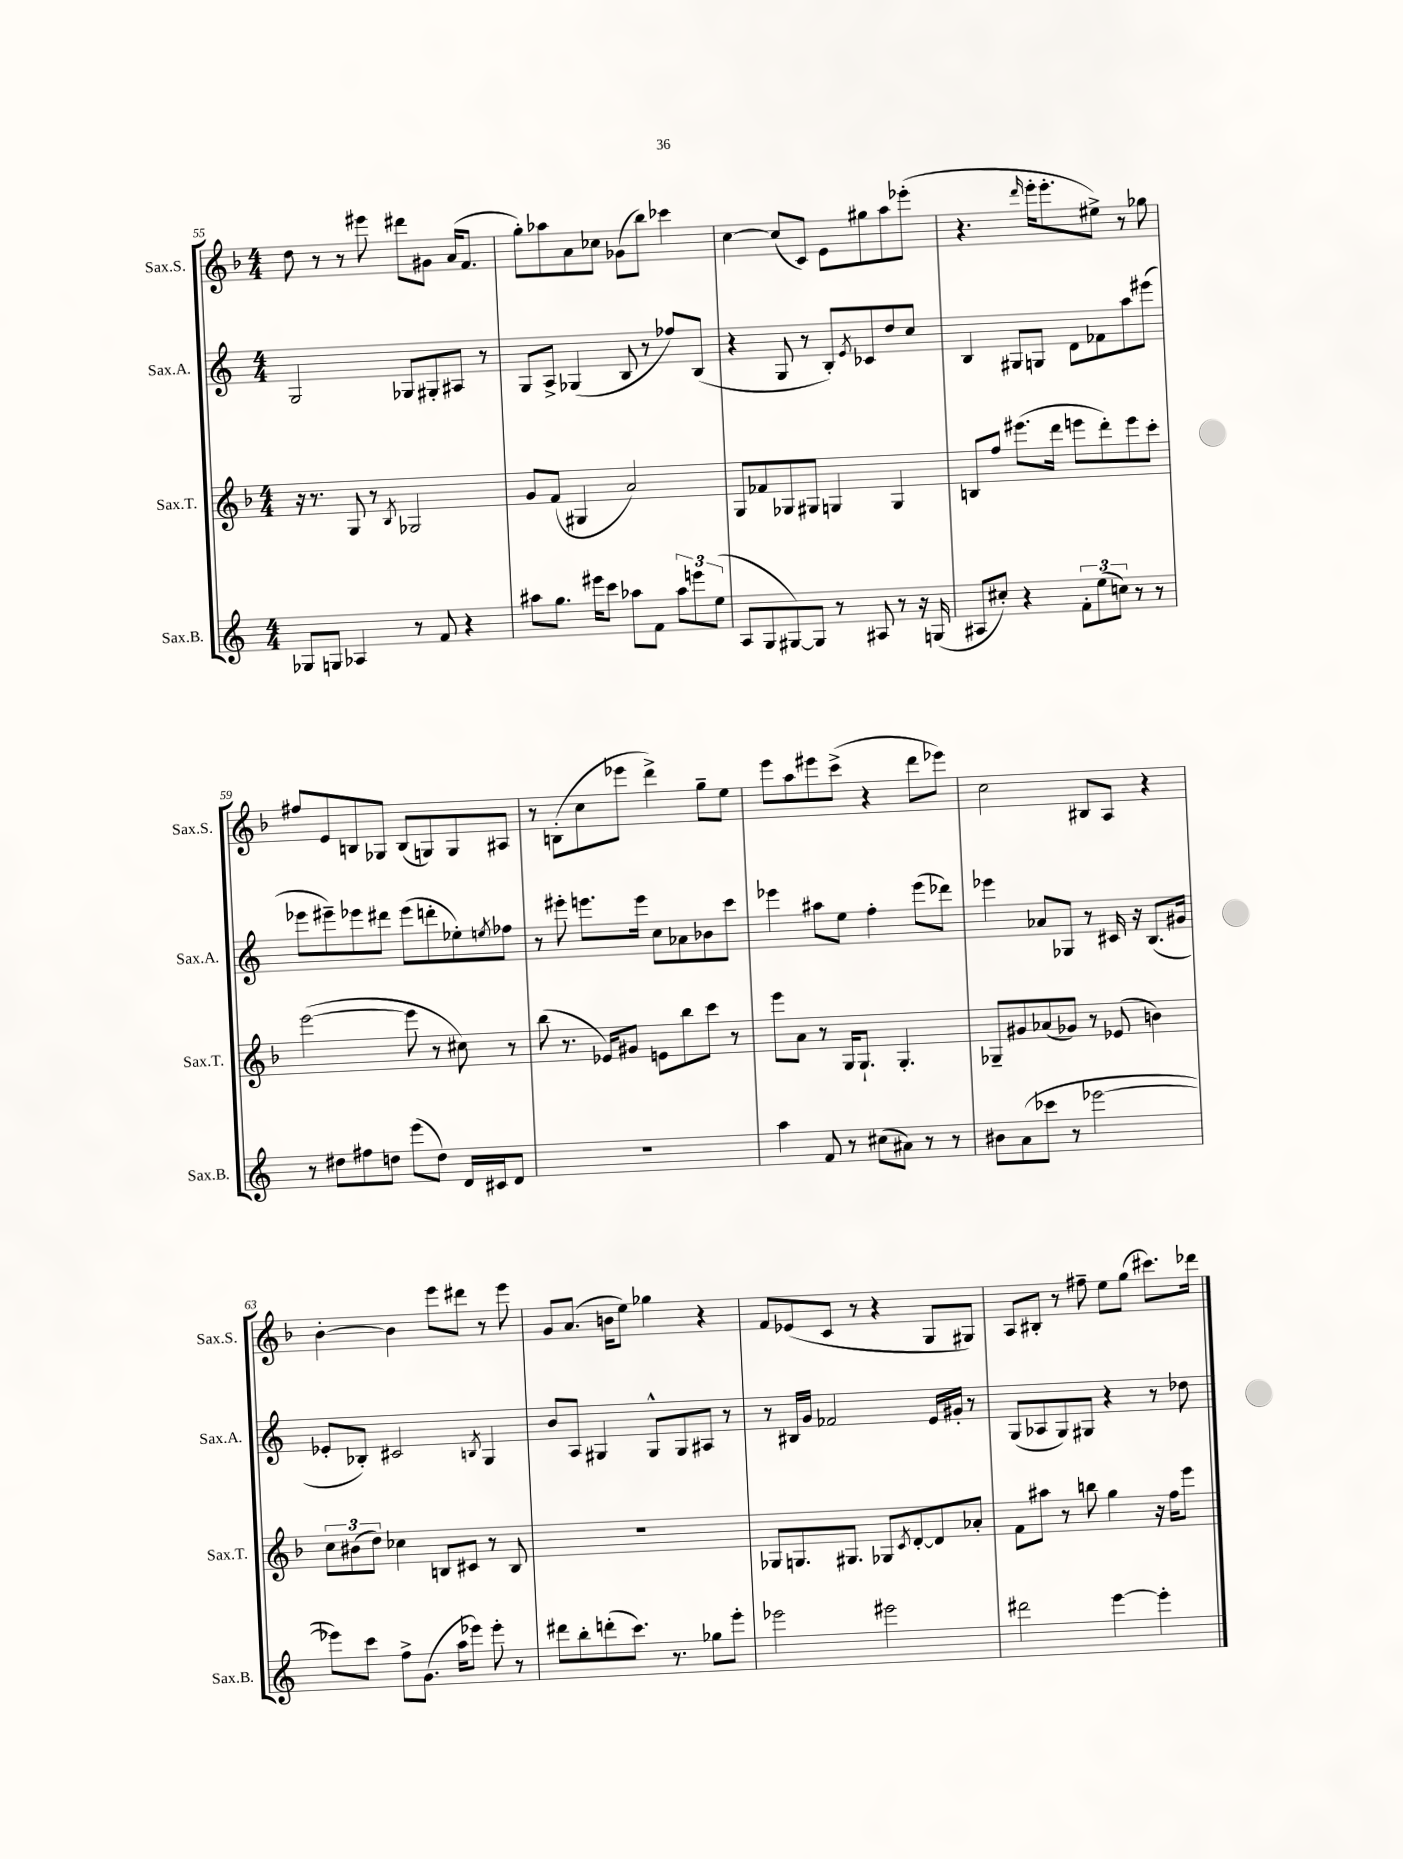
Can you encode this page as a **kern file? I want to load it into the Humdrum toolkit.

**kern	**kern	**kern	**kern
*part4	*part3	*part2	*part1
*staff4	*staff3	*staff2	*staff1
*I"Sax.B.	*I"Sax.T.	*I"Sax.A.	*I"Sax.S.
*I'Sax.B.	*I'Sax.T.	*I'Sax.A.	*I'Sax.S.
*clefG2	*clefG2	*clefG2	*clefG2
*k[]	*k[b-]	*k[]	*k[b-]
*M4/4	*M4/4	*M4/4	*M4/4
=55	=55	=55	=55
8G-X/L	16r	2G/	8dd\
.	8.r	.	.
8Gn/J	.	.	8r
4A-X/	8G/	.	8r
.	8r	.	8eee#X\
.	8qB-/	.	.
8r	2G-X/	8G-X/L	8ddd#X\L
8f/	.	8G#X'/	8g#X\J
4r	.	8A#X/J	(16a/KL
.	.	.	8.f/J
.	.	8r	.
=56	=56	=56	=56
8aa#X\L	8g/L	8G/L	8gg'\L)
8.gg\J	(8f/J	8A^/J	8aa-X\
.	4G#X/	(4G-X/	8a\
16eee#X\KL	.	.	.
8ccc\J	.	.	8cc-X\J
8aa-X\L	2a/)	8B/	(8g-X\L
8f\J	.	8r	8bb-\J)
12aa-\L	.	8ff-X/L)	4ccc-X\
12eeen\	.	.	.
.	.	(8B/J	.
(12ee\J	.	.	.
=57	=57	=57	=57
8A/L	8G/L	4r	[4cc\
8G/	8f-X/	.	.
[8G#X/)	8G-X/	8G/	(8cc/L]
8G#/J]	8G#X/J	8r	8c/J)
8r	4Gn/	8B'/L)	8e\L
.	.	8qe/	.
8A#X/	.	8c-X/	8gg#X\
8r	4G/	8dd/	8aa\
16r	.	8cc/J	(8eee-X'\J
(16Gn/	.	.	.
=58	=58	=58	=58
8A#X/L	8Bn/L	4B/	4.r
8cc#X'/J)	8ff/J	.	.
4r	(8.eee#X\L	8G#X/L	.
.	.	.	16qqddd/
.	.	8Gn/J	16eee'\KL
.	16ddd\Jk	.	8.eee'\
12f'\L	8eeen\L	8d\L	.
(12ee\	.	.	.
.	8ddd'\)	8f-X\	8ee#X^\J)
12ccn\J)	.	.	.
8r	8eee\	8aa\	8r
8r	8ccc'\J	(8eee#X\J	8gg-X\
!!LO:LB:g=z
=59	=59	=59	=59
8r	([2eee\	8eee-X\L	8ff#X/L
8dd#X\L	.	8eee#X~\)	8e/
8ff#X\	.	8eee-X\	8Bn/
8ddn\J	.	8ddd#X\J	8G-X/J
(8eee\L	8eee\]	(8eee-\L	(8B/L
8dd\J)	8r	8dddn'\	8Gn/)
16d/LL	8cc#X\)	8ee-X'\)	8G/
16c#X/J	.	.	.
.	.	8qeen/	.
8d/J	8r	8ff-X\J	8A#X/J
=60	=60	=60	=60
1r	(8bb-\	8r	8r
.	8.r	8eee#X'\	(8Bn'\L
.	.	8.eeen\L	8cc\
.	16e-X/KL)	.	.
.	8g#X/J	.	8eee-X\J
.	.	16eee\Jk	.
.	8en\L	8cc\L	4ddd^\)
.	8bb-\	8a-X\	.
.	8ccc\J	8b-X\	8gg~\L
.	8r	8ccc\J	8ee\J
=61	=61	=61	=61
4aa\	8eee\L	4eee-X\	8eee\L
.	8a\J	.	8aa\
8f/	8r	8aa#X\L	8eee#X\
8r	16G/KL	8ee\J	(8ccc^\J
.	8.G`/J	.	.
(8cc#X\L	.	4ff'\	4r
8a#X\J)	4.G'/	.	.
8r	.	(8eee-\L	8ddd\L
8r	.	8ddd-X\J)	8eee-X\J)
=62	=62	=62	=62
8b#X\L	8G-X~/L	4eee-X\	2cc\
(8a\	8g#X/	.	.
8ccc-X\J	(8a-X/	8a-X/L	.
8r	8g-X/J)	8G-X/J	.
[2eee-X\	8r	8r	8B#X/L
.	(8e-X/	16c#X/	8A/J
.	.	16r	.
.	4bn\)	(8.B/L	4r
.	.	16g#X/Jk	.
!!LO:LB:g=z
=63	=63	=63	=63
8eee-X\L])	12cc\L	8e-X'/L	[4b-'\
.	(12b#X\	.	.
8ccc\J	.	8B-X'/J)	.
.	12dd\J)	.	.
8ff^\L	4cc-X\	2c#X/	4b-\]
(8.g\J	.	.	.
.	8Bn/L	.	8eee\L
16aa\KL	.	.	.
8eee-X\J)	8c#X/J	.	8ddd#X\J
.	.	8qBn/	.
8eee-'\	8r	4G/	8r
8r	8B/	.	8eee\
=64	=64	=64	=64
8ddd#X\L	1r	8b/L	8g/L
8bb'\	.	8A/J	(8.a/J
(8dddn'\	.	4G#X/	.
.	.	.	16bn\KL
8.ccc\J)	.	.	8ee\J)
.	.	8G#^^/L	4gg-X\
8.r	.	.	.
.	.	8G#/	.
8gg-X\L	.	8A#X/J	4r
8eee'\J	.	8r	.
=65	=65	=65	=65
2eee-X\	8G-X/L	8r	8f/L
.	8.Gn/	16B#X/LL	(8e-X/
.	.	16g/JJ	.
.	.	2f-X/	8c/J
.	8.G#X/J	.	.
.	.	.	8r
2eee#X\	8G-X/L	.	4r
.	8qc/	.	.
.	[8d'/	.	.
.	8d/]	16e/LL	8G/L
.	.	16g#X'/JJ	.
.	8a-X'/J	8r	8G#X/J)
=66	=66	=66	=66
2ddd#X\	8f\L	(8G/L	8A/L
.	8aa#X\J	8A-X/	8B#X'/J
.	8r	8G/)	8r
.	8bbn\	8G#X/J	8ff#X~\
[4eee\	4gg\	4r	8ee\L
.	.	.	(8gg\J
4eee'\]	16r	8r	8.ccc#X\L)
.	16ff\KL	.	.
.	8eee\J	8dd-X\	.
.	.	.	16ddd-X\Jk
==	==	==	==
*-	*-	*-	*-
